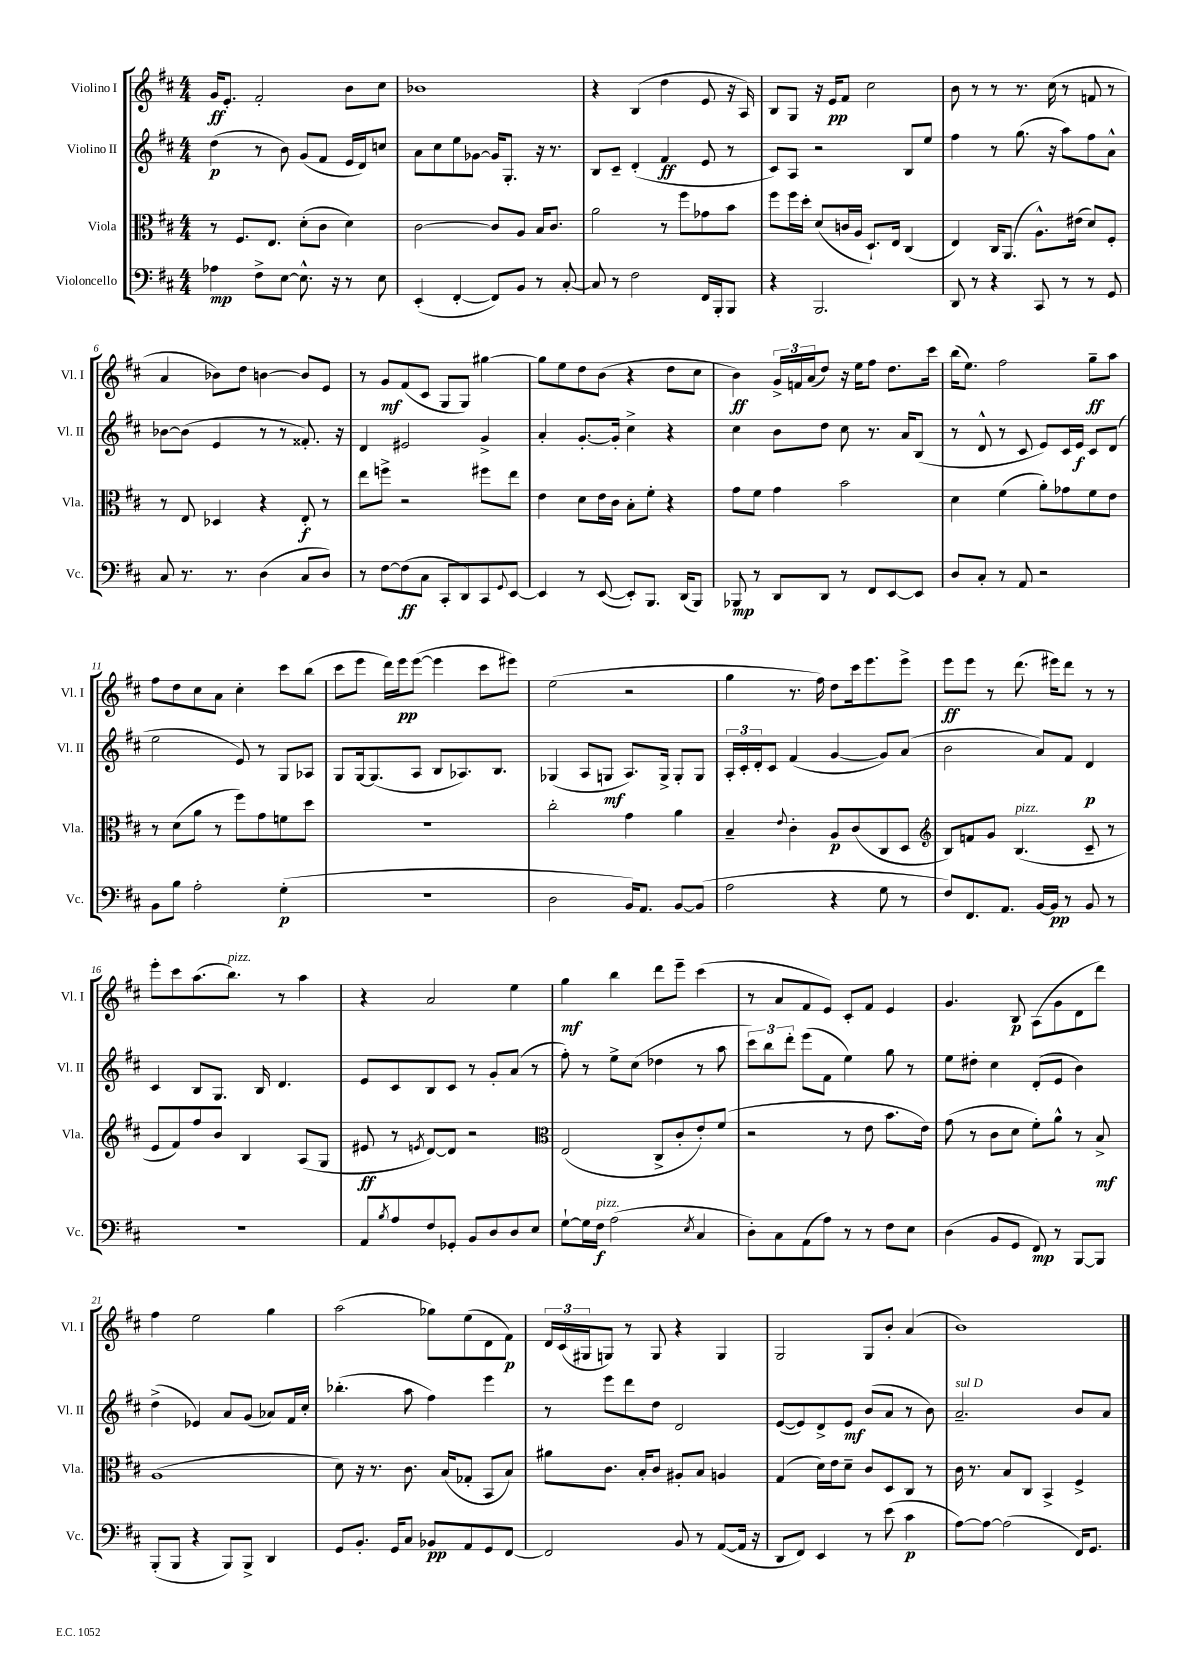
<<
\new StaffGroup <<
\new Staff = "s0" \with { instrumentName = "Violino I" shortInstrumentName = "Vl. I" } {
    \clef treble \key d \major \numericTimeSignature \time 4/4
    g'16\ff e'8.-. fis'2-. b'8 cis''8 |
    bes'1 |
    r4 b4( d''4 e'8 r16 a16) |
    b8 g8 r16 e'16\pp fis'8 cis''2 |
    b'8 r8 r8 r8. cis''16( r8 f'8 r8 |
    a'4 bes'8) d''8 b'4~ b'8 e'8 |
    r8 g'8\mf fis'8( cis'8 g8 g8) gis''4~ |
    gis''8 e''8 d''8 b'8( r4 d''8 cis''8 |
    b'4\ff) \tuplet 3/2 { g'16-> f'16 a'16( } d''8) r16 e''16 fis''8 d''8. cis'''16 |
    b''16( e''8.) fis''2 g''8--\ff a''8 |
    fis''8 d''8 cis''8 a'8 cis''4-. cis'''8 b''8( |
    cis'''8 e'''8 d'''16) e'''16\pp e'''8~( e'''4 cis'''8 eis'''8) |
    e''2( r2 |
    g''4 r8. fis''16) d''8 cis'''16 e'''8. e'''8-> |
    e'''8\ff e'''8 r8 d'''8.( eis'''16) d'''8 r8 r8 |
    e'''8-. cis'''8 a''8.( b''8.^\markup { \italic "pizz." }) r8 a''4 |
    r4 a'2 e''4 |
    g''4\mf b''4 d'''8 e'''8-- cis'''4( |
    r8 a'8 fis'8 e'8) cis'8-. fis'8 e'4 |
    g'4. b8\p a8( g'8 d'8 d'''8) |
    fis''4 e''2 g''4 |
    a''2( ges''8) e''8( d'8 fis'8\p) |
    \tuplet 3/2 { d'16 cis'16( gis16 } g8) r8 g8 r4 g4 |
    g2 g8 b'8-. a'4( |
    b'1) \bar "|." |
}
\new Staff = "s1" \with { instrumentName = "Violino II" shortInstrumentName = "Vl. II" } {
    \clef treble \key d \major \numericTimeSignature \time 4/4
    d''4\p( r8 b'8) g'8( fis'8 e'16 d'16) c''8 |
    a'8 cis''8 e''8 ges'8~ ges'16 g8.-. r16 r8. |
    b8 cis'8-- d'4-.( fis'4\ff e'8 r8 |
    cis'8) a8 r2 b8 e''8 |
    fis''4 r8 g''8.( r16 a''8) fis''8 a'8-^ |
    bes'8~ bes'8( e'4 r8 r8 fisis'8.-.) r16 |
    d'4 eis'2 g'4-> |
    a'4-. g'8.~-. g'16-. cis''4-> r4 |
    cis''4 b'8 d''8 cis''8 r8. a'16 b8( |
    r8 d'8-^ r8 cis'8 e'8) cis'16 e'16\f cis'8 d'8( |
    e''2 e'8) r8 g8 aes8 |
    g8 g16~ g8.( a8 b8 aes8.) b8. |
    ges4( a8 g8\mf a8.) g16-> g8-. g8 |
    \tuplet 3/2 { a16-. cis'16-. d'16-. } cis'8 fis'4( g'4~ g'8) a'8( |
    b'2 a'8) fis'8 d'4\p |
    cis'4 b8 g8. b16 d'4. |
    e'8 cis'8 b8 cis'8 r8 g'8-. a'8( r8 |
    fis''8-.) r8 e''8-> cis''8( des''4 r8 a''8 |
    \tuplet 3/2 { cis'''8) b''8 d'''8-. } e'''8( fis'8 e''4) g''8 r8 |
    e''8 dis''8-. cis''4 d'8-.( e'8 b'4) |
    d''4->( ees'4) a'8 g'8( aes'8) fis'16 cis''16-. |
    bes''4.-.( a''8 fis''4) e'''4 |
    r8 e'''8 d'''8 d''8 d'2 |
    e'8~( e'8) d'8-> e'8\mf b'8( a'8 r8 b'8) |
    a'2.--^\markup { \italic "sul D" } b'8 a'8 \bar "|." |
}
\new Staff = "s2" \with { instrumentName = "Viola" shortInstrumentName = "Vla." } {
    \clef alto \key d \major \numericTimeSignature \time 4/4
    r8 fis8. e8. d'8-.( cis'8 d'4) |
    cis'2~ cis'8 a8 b16 cis'8. |
    a'2 r8 fis''8 ges'8 b'8 |
    fis''8 fis''16 d''16-. d'8( c'16 a16 d8.-!) e16 cis4( |
    e4) cis16 a,8.( a8.-^) eis'16( d'8) fis8-. |
    r8 e8 des4 r4 e8-.\f r8 |
    e''8 f''8-> r2 fis''8 e''8 |
    e'4 d'8 e'16 cis'16 b8-. fis'8-. r4 |
    g'8 fis'8 g'4 b'2 |
    d'4 fis'4( a'8-.) ges'8 fis'8 e'8 |
    r8 d'8( a'8 r8 fis''8) g'8 f'8 d''8 |
    r1 |
    cis''2-. g'4 a'4 |
    b4-- \appoggiatura { e'8 } cis'4-. a8\p cis'8( cis8 d8 |
    \clef treble b8) f'8 g'8 b4.^\markup { \italic "pizz." }( cis'8-- r8 |
    e'8 fis'8) fis''8 b'8 b4 a8( g8 |
    eis'8\ff r8 \acciaccatura { e'8 } d'8~) d'8 r2 |
    \clef alto e2( cis8-> cis'8-. e'8-.) fis'8( |
    r2 r8 e'8 b'8. e'16) |
    g'8( r8 cis'8 d'8 fis'8-.) a'8-^ r8 b8->\mf |
    a1( |
    d'8) r16 r8. cis'8. b16( ges8-. b,8 b8) |
    ais'8 cis'8. b16-. cis'8 ais8-. b8 a4 |
    g4( d'16) e'16 d'8-- cis'8 d8 cis8 r8 |
    cis'16 r8. b8 cis8 b,4-> fis4-> \bar "|." |
}
\new Staff = "s3" \with { instrumentName = "Violoncello" shortInstrumentName = "Vc." } {
    \clef bass \key d \major \numericTimeSignature \time 4/4
    aes4\mp fis8-> e8~ e8.-^ r16 r8 e8 |
    e,4-.( fis,4~-. fis,8) b,8 r8 cis8~-. |
    cis8 r8 fis2 fis,16 b,,16-. b,,8 |
    r4 b,,2. |
    d,8 r8 r4 cis,8 r8 r8 g,8 |
    cis8 r8. r8. d4( cis8 d8) |
    r8 fis8~ fis8\ff( cis8 cis,8-. d,8) cis,8 \appoggiatura { g,8 } e,8~ |
    e,4 r8 e,8~( e,8-.) b,,8. d,16( b,,8) |
    bes,,8\mp r8 d,8 d,8 r8 fis,8 e,8~ e,8 |
    d8 cis8-. r8 a,8 r2 |
    b,8 b8 a2-. g4-.\p( |
    R1 |
    d2 b,16) a,8. b,8~ b,8( |
    a2 r4 g8 r8 |
    fis8) fis,8. a,8. b,16~ b,16\pp r8 b,8 r8 |
    R1 |
    a,8 \acciaccatura { b8 } a8 fis8 ges,8-. b,8 d8 d8 e8 |
    g8~-! g16 fis16\f^\markup { \italic "pizz." } a2( \acciaccatura { e8 } cis4 |
    d8-.) cis8 a,8( a8) r8 r8 fis8 e8 |
    d4( b,8 g,8 fis,8\mp) r8 b,,8~ b,,8 |
    b,,8-.( b,,8 r4 b,,8) b,,8-> d,4 |
    g,8 b,8.-. g,16 cis8 bes,8\pp a,8 g,8 fis,8~ |
    fis,2 b,8 r8 a,8~( a,16 r16 |
    d,8 fis,8) e,4 r8 e'8( cis'4\p |
    a8~) a8~ a2( fis,16) g,8. \bar "|." |
}
>>
>>
